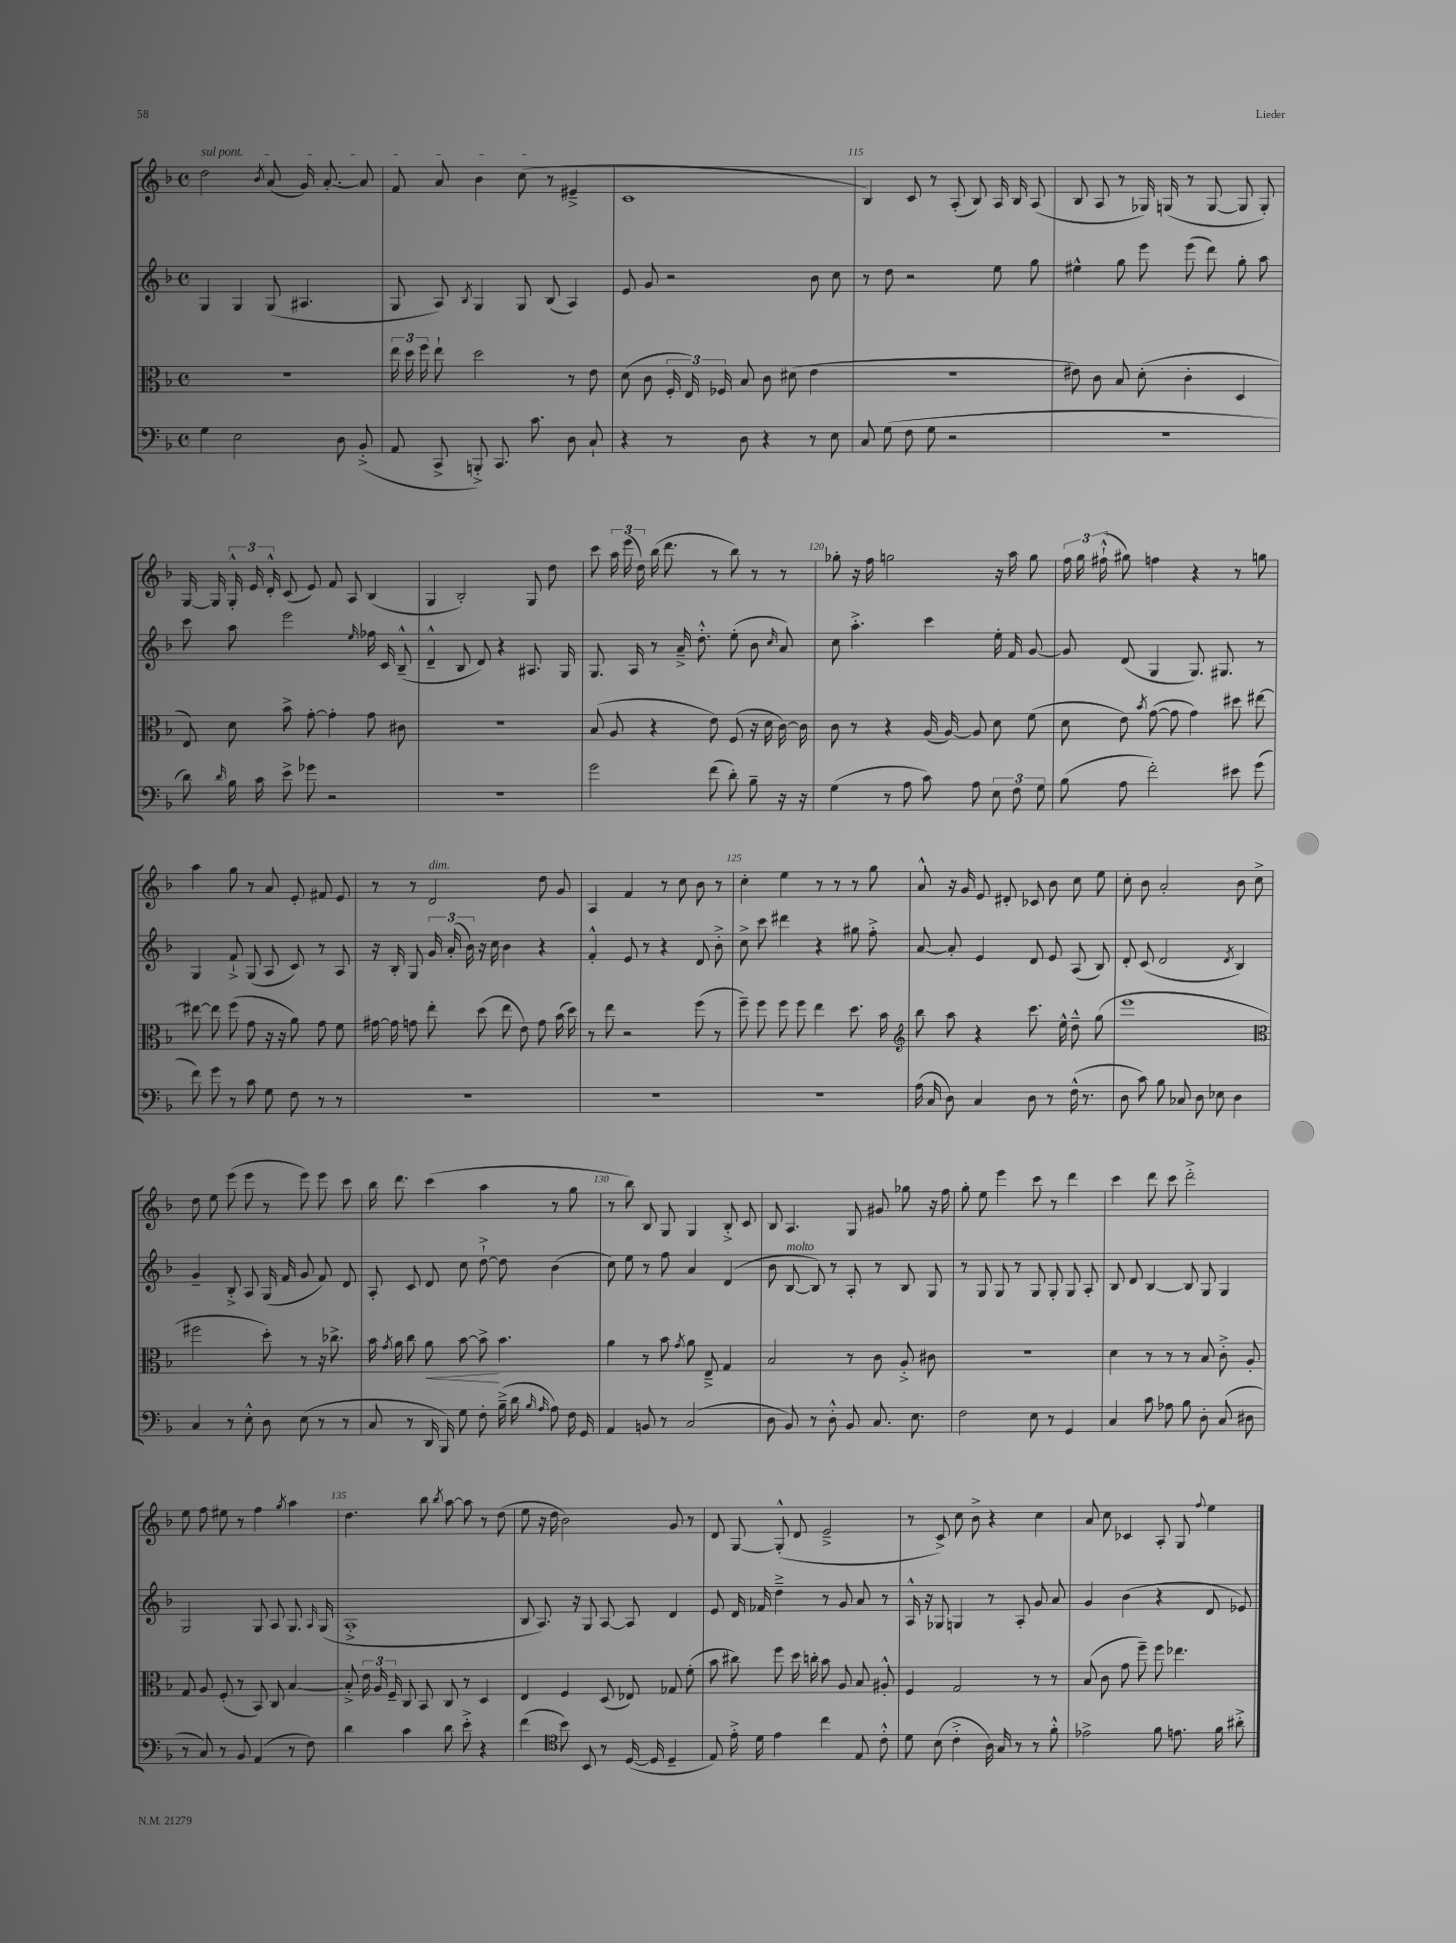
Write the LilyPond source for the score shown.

<<
\new StaffGroup <<
\new Staff = "s0" {
    \clef treble \key f \major \defaultTimeSignature \time 4/4
    \autoBeamOff \once \override TextSpanner.bound-details.left.text = \markup { \italic "sul pont." } d''2\startTextSpan \acciaccatura { bes'8 } a'8( g'16) a'8.~-. a'8 |
    f'8 a'8 bes'4 c''8\stopTextSpan( r8 eis'4---> |
    c'1 |
    bes4) c'8 r8 a8-.( bes8) a16 bes16 a8( |
    bes8 a8 r8 ges16) g16( r8 g8~ g8 g8-.) |
    g16~ g16 \tuplet 3/2 { g16-.-^ e'16 d'16-.-^ } c'8( e'8) f'8 a8 bes4( |
    g4 bes2-.) g8 d''8 |
    c'''8 \tuplet 3/2 { a''16 e'''16( d''16) } bes''16( d'''8. r8 bes''8) r8 r8 |
    ges''8-. r16 f''16 g''2 r16 a''16 g''8 |
    \tuplet 3/2 { f''16 g''16 fis''16-!-^( } gis''8) f''4 r4 r8 g''8 |
    a''4 g''8 r8 a'8 e'8-. fis'8 e'8 |
    r8 r8 d'2^\markup { \italic "dim." } d''8 g'8 |
    a4 f'4 r8 c''8 bes'8 r8 |
    c''4-. e''4 r8 r8 r8 g''8 |
    a'8-^ r16 g'16 e'8 dis'8-. ces'8 bes'8 c''8 e''8 |
    c''8-. bes'8 a'2-. bes'8 c''8-> |
    d''8 e''8 e'''8( e'''8 r8 e'''8) e'''8 c'''8 |
    bes''16 d'''8. c'''4( a''4 r8 g''8 |
    r8 bes''8) bes8 g8 g4 bes8-.-> c'8 |
    bes8 a4. g8 gis'8 ges''8 r16 f''16 |
    g''8-. e''8 e'''4 c'''8 r8 d'''4 |
    c'''4 d'''8 c'''8 d'''2-.-> |
    e''8 f''8 eis''8 r8 f''4 \acciaccatura { g''8 } a''4 |
    d''4. bes''8 \acciaccatura { bes''8 } a''8~ a''8 r8 d''8( |
    e''8 r16 d''16 bes'2) g'8 r8 |
    d'8 g8~ g8-.-^( d'8 e'2---> |
    r8 c'8->) c''8 bes'8-> r4 c''4 |
    a'8 c''8 ces'4 a8-. g8 \appoggiatura { f''8 } e''4 \bar "|." |
}
\new Staff = "s1" {
    \clef treble \key f \major \defaultTimeSignature \time 4/4
    \autoBeamOff g4 g4 g8( ais4. |
    g8 a8) \acciaccatura { bes8 } g4 g8 bes8( a4) |
    e'8 g'8 r2 bes'8 c''8 |
    r8 d''8 r2 e''8 g''8 |
    eis''4-^ g''8 e'''8 e'''8( d'''8) g''8-. a''8 |
    c'''8 a''8 e'''2 \grace { e''16 } fes''16 c'16 bes8---^( |
    d'4---^ bes8 d'8) r4 ais8. g16 |
    g8. a16 r8 a'16---> d''8.-.-^ e''8-.( bes'8 \grace { c''16 } a'8) |
    c''8 a''4.-.-> c'''4 e''16-. f'16 g'8~ |
    g'8 d'8( g4 g8.) gis8. r8 |
    g4 f'8-!-> g8( a8 c'8) r8 a8 |
    r16 bes16-. g8 \tuplet 3/2 { g'16 a'16-.( bes'16) } r16 c''16 bes'4 r4 |
    f'4-.-^ e'8 r8 r4 d'8 bes'8-.-> |
    c''8-> c'''8 dis'''4 r4 gis''8 f''8-.-> |
    a'8~ a'8-. e'4 d'8 e'8 a8( bes8) |
    d'8-. c'8( d'2 \acciaccatura { d'8 } bes4) |
    g'4-- bes8-.-> a8 g16( f'16 g'8 f'8) d'8 |
    a8-. c'8 d'8 c''8 d''8~-!-> d''8 bes'4( |
    c''8) e''8 r8 f''8 a'4 d'4( |
    bes'8 bes8~^\markup { \italic "molto" } bes8) r8 a8-. r8 bes8 g8 |
    r8 g8 g8 r8 g8 g8-. g8 a8-. |
    bes8 d'8 bes4~ bes8 g8 g4 |
    g2 g8 a8 g8. \grace { a16 } g16( |
    a1-.-> |
    bes8 a8.) r16 g8 a8~ a8 d'4 |
    e'8 d'16 fes'16 d''4---> r8 g'8 a'8 r8 |
    a16-^ r16 ges8 g4 r8 a8-. g'8 a'8 |
    g'4 bes'4( r4 d'8 ees'8) \bar "|." |
}
\new Staff = "s2" {
    \clef alto \key f \major \defaultTimeSignature \time 4/4
    \autoBeamOff r1 |
    \tuplet 3/2 { e''16 d''16 f''16 } e''8-! d''2 r8 e'8 |
    d'8( c'8 \tuplet 3/2 { f16-. e16) fes16 } bes8 c'8 dis'8( e'4 |
    R1 |
    eis'8) c'8 bes8 d'8-.( c'4-. d4 |
    e8) d'8 bes'8-> g'8~-. g'4-. g'8 cis'8 |
    R1 |
    bes8( a8 r4 e'8) f8( r16 d'16 c'16~) c'16 |
    c'8 r8 r4 a16( a16~) a8 d'8 f'8( |
    d'8 e'8) \acciaccatura { bes'8 } g'8~( g'8 g'4) dis''8 eis''8~ |
    eis''8~ eis''8 f''8( g'8 r16 r16 a'8) g'8 f'8 |
    gis'16~ gis'16 g'8 e''8-. d''8( e''8 e'8) g'8 bes'16( d''16) |
    r8 e''8 r2 f''8( r8 |
    f''8--) f''8 f''8 f''8 e''4 d''8. bes'16 |
    \clef treble bes''8 a''8 r4 c'''8. e''16-^ d''8---^ g''8( |
    e'''1 |
    \clef alto fis''2 d''8-.) r8 r16 ces''8.-> |
    bes'16 \acciaccatura { g'8 } a'16 c''8 a'8\< bes'8~ bes'8->\! bes'4. |
    a'4 r8 bes'8 \acciaccatura { g'8 } a'8 e8---> g4 |
    bes2 r8 c'8 a8-.-> cis'8 |
    R1 |
    d'4 r8 r8 r8 bes8 c'8-.-> a8-. |
    g8 a8 f8-.( r8 bes,8) c8 bes4~ |
    bes8-.-> \tuplet 3/2 { e'16 a16 f16-- } c8 bes,8 c8 r8 d4 |
    e4 f4 d8( ees8) ges8 f'8-.( |
    bes'8 cis''8) f''8 d''16 c''16-. bes'8 a8 bes8 ais8-.-^ |
    f4 g2 r8 r8 |
    bes8( c'8 g'8 f''8--) f''8 ees''4. \bar "|." |
}
\new Staff = "s3" {
    \clef bass \key f \major \defaultTimeSignature \time 4/4
    \autoBeamOff g4 e2 d8 bes,8-.->( |
    a,8 c,8-> b,,8-.->) c,8. c'8. d8 c8-! |
    r4 r8 d8 r4 r8 e8 |
    c8 g8( f8 g8 r2 |
    r1 |
    d'8) \grace { d'16 } bes16 c'16 e'8-> ges'8 r2 |
    r1 |
    g'2 f'8( d'8-.) bes8-- r16 r16 |
    g4( r8 a8 c'8) a8 \tuplet 3/2 { e8 f8 g8 } |
    bes8( a8 f'2-.) eis'8 g'8( |
    f'8) g'8 r8 c'8 g8 f8 r8 r8 |
    R1 |
    R1 |
    R1 |
    a16( c16 d8) c4 d8 r8 f16-^( r8. |
    d8 c'8) bes8 ces8 d8 ees8 d4 |
    c4 r8 e8-.-^ d8 e8( r8 r8 |
    c8 r8 d,16 bes,,16) g8 f8-. bes16--->( d'16 \grace { bes16 a16 } a8) f16 g,16 |
    a,4 b,8 r8 c2( |
    d8 bes,8) r8 d8-.-^ bes,8 c8. e8. |
    f2 e8 r8 g,4 |
    c4 c'8 aes8 bes8 d8-. c8( dis8 |
    r8 c8) r8 bes,8 a,4( r8 f8) |
    d'4 c'4 d'8 e'8-.-> r4 |
    f'4( \clef tenor bes'8) bes,8 r8 d16~( d16 d4-- |
    e8) e'16-.-> d'16 e'4 c''4 e8 c'8-.-^ |
    d'8 bes8( c'4-.-> a16) g16 r8 r8 f'8-.-^ |
    ees'2-> f'8 e'8. f'16 ais'8-.-> \bar "|." |
}
>>
>>
\layout { \context { \Score currentBarNumber = #112 \override BarNumber.break-visibility = ##(#f #t #t) barNumberVisibility = #(every-nth-bar-number-visible 5) } }
